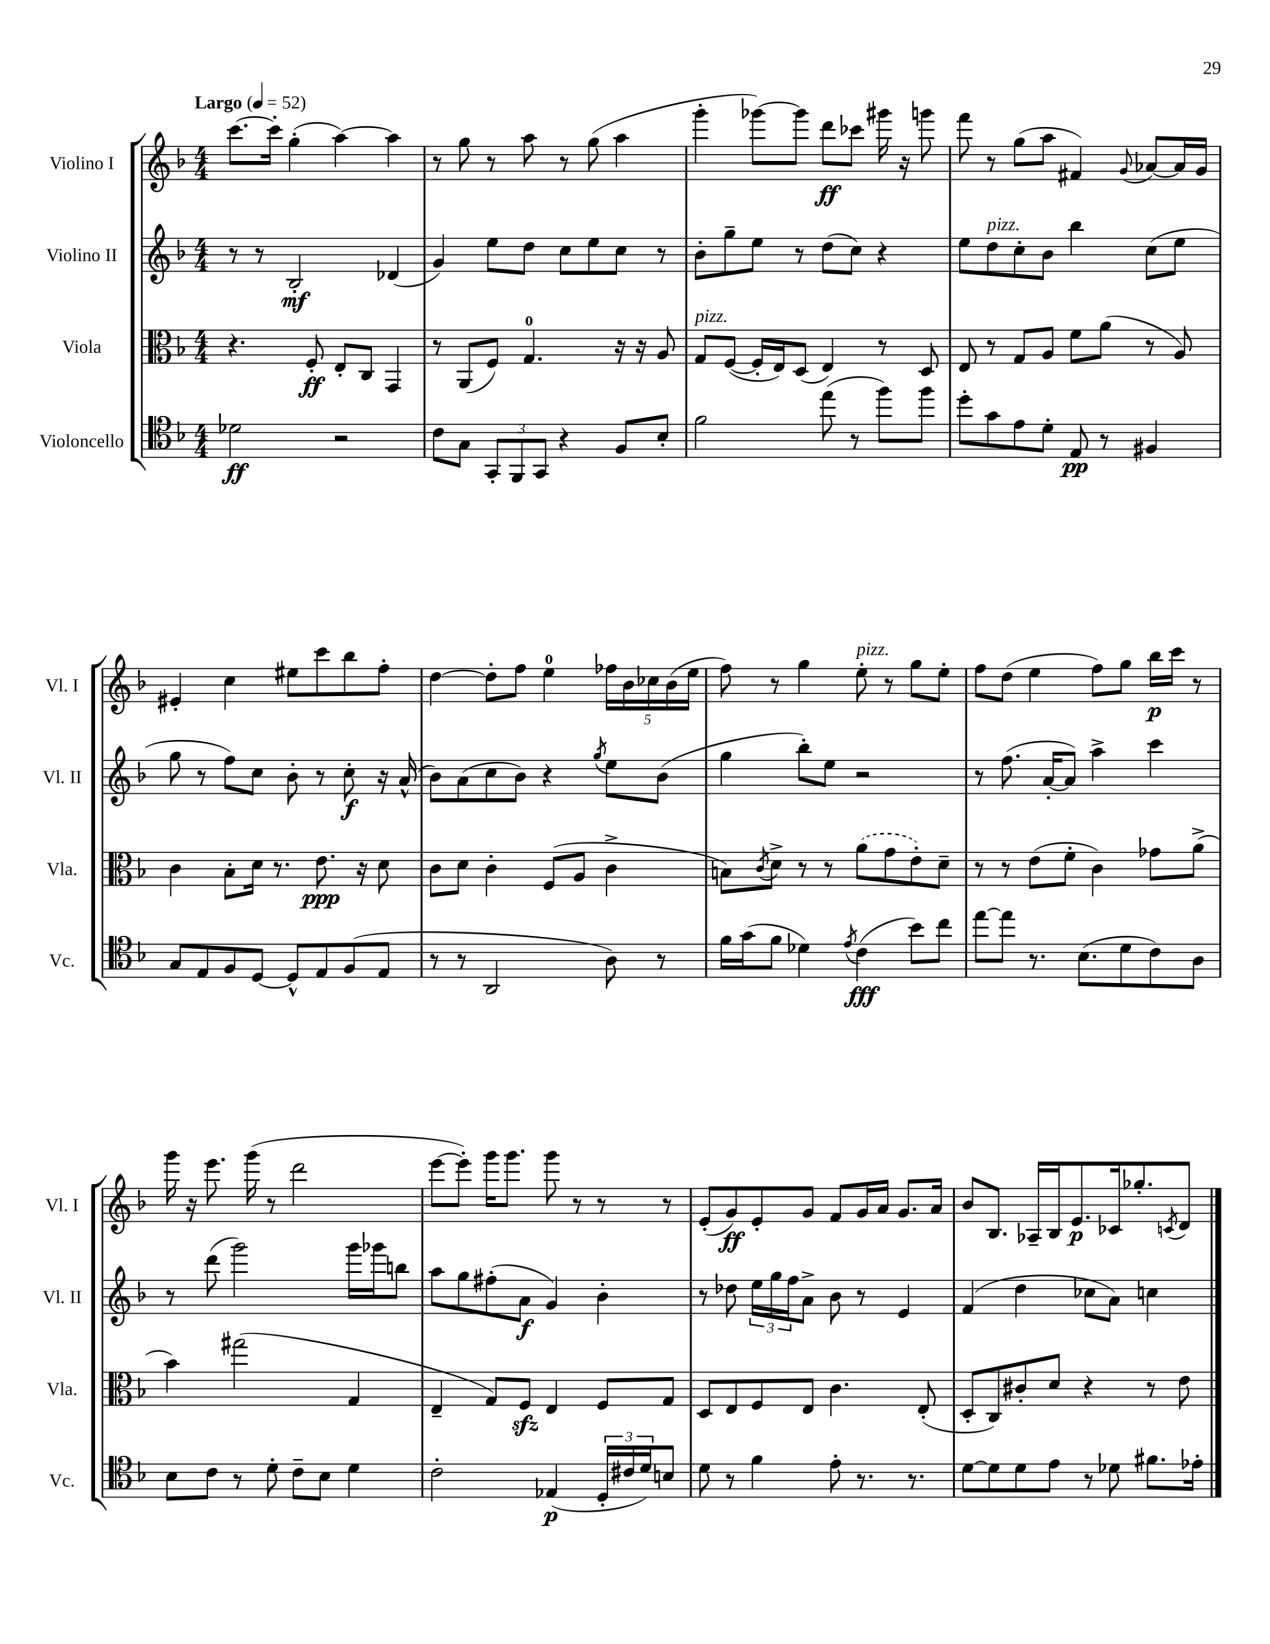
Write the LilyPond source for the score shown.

<<
\new StaffGroup <<
\new Staff = "s0" \with { instrumentName = "Violino I" shortInstrumentName = "Vl. I" } {
    \clef treble \key f \major \numericTimeSignature \time 4/4 \tempo "Largo" 4 = 52
    c'''8.~ c'''16-. g''4-.( a''4~) a''4 |
    r8 g''8 r8 a''8 r8 g''8( a''4 |
    g'''4-. ges'''8~) ges'''8 d'''8\ff ces'''8 gis'''16 r16 g'''8 |
    f'''8 r8 g''8( a''8 fis'4) \appoggiatura { g'8 } aes'8~ aes'16 g'16 |
    eis'4-. c''4 eis''8 c'''8 bes''8 f''8-. |
    d''4~ d''8-. f''8 e''4-0 \tuplet 5/4 { fes''16 bes'16 ces''16 bes'16( e''16 } |
    f''8) r8 g''4 e''8-.^\markup { \italic "pizz." } r8 g''8 e''8-. |
    f''8 d''8( e''4 f''8) g''8 bes''16\p c'''16 r8 |
    g'''16 r16 e'''8. g'''16( r8 d'''2 |
    e'''8~ e'''8-.) g'''16 g'''8. g'''8 r8 r8 r8 |
    e'8-.( g'8\ff) e'8-. g'8 f'8 g'16 a'16 g'8. a'16 |
    bes'8 bes8. aes16-- bes16 e'8.\p ces'16 ges''8.-. \acciaccatura { c'8 } d'8 \bar "|." |
}
\new Staff = "s1" \with { instrumentName = "Violino II" shortInstrumentName = "Vl. II" } {
    \clef treble \key f \major \numericTimeSignature \time 4/4
    r8 r8 bes2-.\mf des'4( |
    g'4) e''8 d''8 c''8 e''8 c''8 r8 |
    bes'8-. g''8-- e''8 r8 d''8( c''8) r4 |
    e''8 d''8^\markup { \italic "pizz." } c''8-. bes'8 bes''4 c''8( e''8 |
    g''8 r8 f''8) c''8 bes'8-. r8 c''8-.\f r16 a'16-^( |
    bes'8) a'8( c''8 bes'8) r4 \acciaccatura { g''8 } e''8 bes'8( |
    g''4 bes''8-.) e''8 r2 |
    r8 f''8.( a'16~-. a'8) a''4-> c'''4 |
    r8 d'''8( g'''2) g'''16 ges'''16 b''8 |
    a''8 g''8 fis''8-.( a'8\f g'4) bes'4-. |
    r8 des''8 \tuplet 3/2 { e''16 g''16 f''16 } a'8-> bes'8 r8 e'4 |
    f'4( d''4 ces''8 a'8) c''4 \bar "|." |
}
\new Staff = "s2" \with { instrumentName = "Viola" shortInstrumentName = "Vla." } {
    \clef alto \key f \major \numericTimeSignature \time 4/4
    r4. f8-.\ff e8-. c8 g,4 |
    r8 a,8( f8) g4.-0 r16 r16 a8 |
    g8^\markup { \italic "pizz." } f8~( f16-. e16) d8( e4) r8 d8 |
    e8 r8 g8 a8 f'8 a'8( r8 a8) |
    c'4 bes8-. d'16 r8. e'8.\ppp r16 d'8 |
    c'8 d'8 c'4-. f8( a8 c'4-> |
    b8) \acciaccatura { c'8 } d'8-> r8 r8 \once \slurDashed a'8( g'8 e'8-.) d'8-- |
    r8 r8 e'8( f'8-. c'4) ges'8 a'8->( |
    bes'4) gis''2( g4 |
    e4-- g8) f8\sfz e4 f8 g8 |
    d8 e8 f8 e8 c'4. e8-.( |
    d8-. c8) cis'8-. d'8 r4 r8 e'8 \bar "|." |
}
\new Staff = "s3" \with { instrumentName = "Violoncello" shortInstrumentName = "Vc." } {
    \clef tenor \key f \major \numericTimeSignature \time 4/4
    des'2\ff r2 |
    c'8 g8 \tuplet 3/2 { g,8-. f,8 g,8 } r4 f8 bes8-. |
    f'2 e''8( r8 f''8) f''8 |
    d''8-. g'8 e'8 d'8-. e8\pp r8 fis4 |
    g8 e8 f8 d8~ d8-^ e8 f8( e8 |
    r8 r8 a,2 a8) r8 |
    f'16 g'16( f'8 des'4) \acciaccatura { e'8 } c'4\fff( bes'8) c''8 |
    e''8~ e''8 r8. bes8.( d'8 c'8) a8 |
    bes8 c'8 r8 d'8-. c'8-- bes8 d'4 |
    c'2-. ees4\p( \tuplet 3/2 { d16-. cis'16 d'16) } b8 |
    d'8 r8 f'4 e'8-. r8. r8. |
    d'8~ d'8 d'8 e'8 r8 des'8 fis'8. ees'16-. \bar "|." |
}
>>
>>
\layout { \context { \Score \remove "Bar_number_engraver" } }
